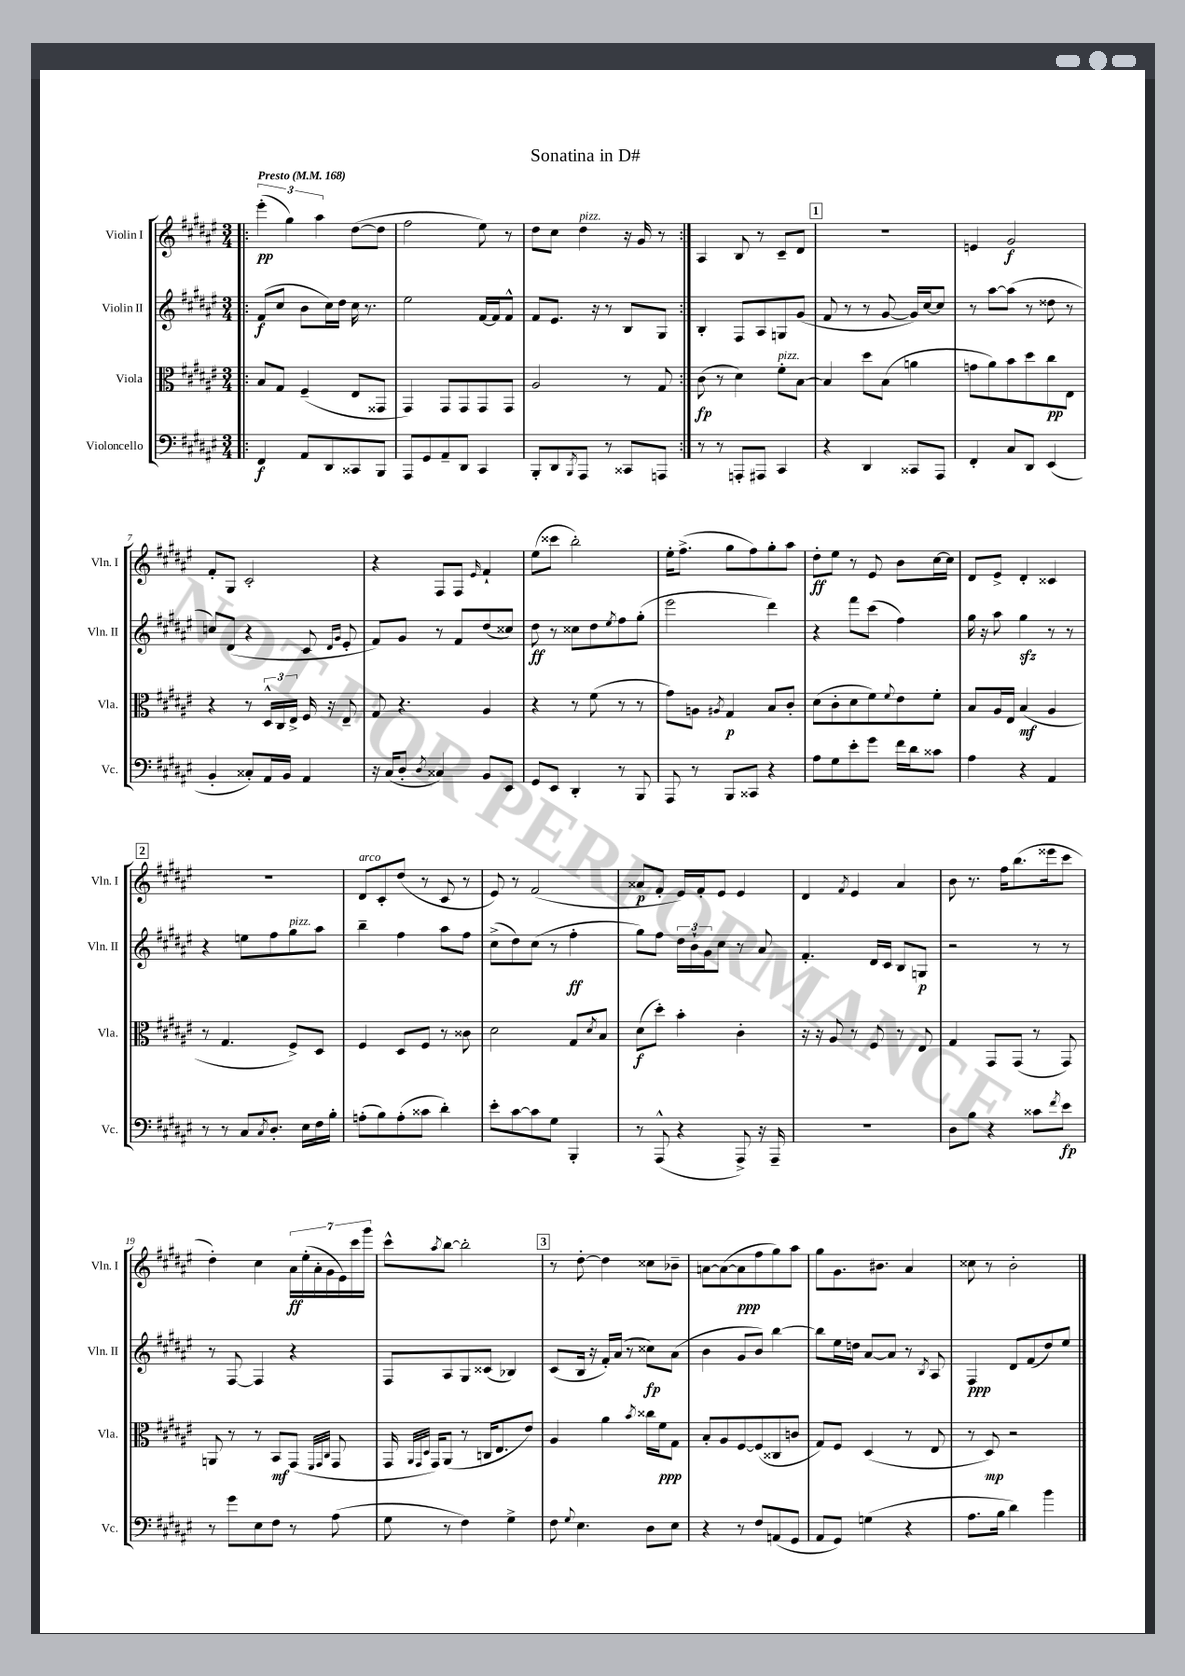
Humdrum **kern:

**kern	**dynam	**kern	**dynam	**kern	**dynam	**kern	**dynam
*part4	*part4	*part3	*part3	*part2	*part2	*part1	*part1
*staff4	*staff4	*staff3	*staff3	*staff2	*staff2	*staff1	*staff1
*I"Violoncello	*	*I"Viola	*	*I"Violin II	*	*I"Violin I	*
*I'Vc.	*	*I'Vla.	*	*I'Vln. II	*	*I'Vln. I	*
*clefF4	*	*clefC3	*	*clefG2	*	*clefG2	*
*k[f#c#g#d#a#e#]	*	*k[f#c#g#d#a#e#]	*	*k[f#c#g#d#a#e#]	*	*k[f#c#g#d#a#e#]	*
*M3/4	*	*M3/4	*	*M3/4	*	*M3/4	*
*MM168	*	*MM168	*	*MM168	*	*MM168	*
=1!|:	=1!|:	=1!|:	=1!|:	=1!|:	=1!|:	=1!|:	=1!|:
!	!	!	!	!	!	!LO:TX:a:B:t=Presto	!
4FF#/	f	8B/L	.	(8f#/L	f	(6eee#'\	pp
.	.	8G#/J	.	8cc#/J	.	.	.
.	.	.	.	.	.	6gg#\)	.
8AA#/L	.	(4F#~/	.	8b\L	.	.	.
.	.	.	.	.	.	6aa#\	.
8DD#/	.	.	.	16cc#\L)	.	.	.
.	.	.	.	16dd#\JJ	.	.	.
8CC##X/	.	8E#/L	.	16cc#\	.	([8dd#\L	.
.	.	.	.	8.r	.	.	.
8BBB/J	.	8GG##X/J	.	.	.	8dd#\J]	.
=2	=2	=2	=2	=2	=2	=2	=2
8AAA#/L	.	4GG#/)	.	2ee#\	.	2ff#\	.
8GG#/	.	.	.	.	.	.	.
8AA#~/	.	8GG#/L	.	.	.	.	.
8DD#/J	.	8GG#/	.	.	.	.	.
4CC#/	.	8GG#/	.	[16f#/LL	.	8ee#\)	.
.	.	.	.	16f#/J]	.	.	.
.	.	8GG#/J	.	8f#^^/J	.	8r	.
=3	=3	=3	=3	=3	=3	=3	=3
8BBB'/L	.	2A#/	.	8f#/L	.	8dd#\L	.
8DD#/	.	.	.	8.e#/J	.	8cc#\J	.
8qBBB/	.	.	.	.	.	.	.
!	!	!	!	!	!	!LO:TX:a:i:t=pizz.	!
8AAA#/J	.	.	.	.	.	4dd#\	.
.	.	.	.	16r	.	.	.
8r	.	.	.	8r	.	.	.
8CC##X/L	.	8r	.	8B/L	.	16r	.
.	.	.	.	.	.	16g#/	.
8AAAn/J	.	8G#/	.	8G#/J	.	8r	.
=4:|!	=4:|!	=4:|!	=4:|!	=4:|!	=4:|!	=4:|!	=4:|!
8r	.	(8c#\	fp	4B'/	.	4A#/	.
8r	.	8r	.	.	.	.	.
8AAAn'/L	.	4d#\)	.	8F#/L	.	8B/	.
8AAA#X/J	.	.	.	8A#/	.	8r	.
!	!	!LO:TX:a:i:t=pizz.	!	!	!	!	!
4CC#/	.	8f#'\L	.	8Gn/	.	8c#~/L	.
.	.	[8B\J	.	(8g#/J	.	8d#/J	.
!!LO:REH:place=s1:t=1
=5	=5	=5	=5	=5	=5	=5	=5
4r	.	4B/]	.	8f#/	.	2.r	.
.	.	.	.	8r	.	.	.
4DD#/	.	8dd#\L	.	8r	.	.	.
.	.	(8B\J	.	[8g#/	.	.	.
8CC##X/L	.	4an\	.	16g#/LL])	.	.	.
.	.	.	.	[16cc#/J	.	.	.
8AAA#/J	.	.	.	8cc#/J]	.	.	.
=6	=6	=6	=6	=6	=6	=6	=6
4FF#'/	.	8gn\L	.	8r	.	4en/	.
.	.	8a#\)	.	[8aa#\L	.	.	.
8C#/L	.	8b\	.	(8aa#\J]	.	2g#/	f
8DD#/J	.	8dd#\	.	8r	.	.	.
(4EE#/	.	8cc#\	pp	8dd##X\	.	.	.
.	.	8E#\J	.	8r	.	.	.
!!LO:LB:g=z
=7	=7	=7	=7	=7	=7	=7	=7
4BB'/	.	4r	.	8ccn/L)	.	8f#'/L	.
.	.	.	.	(8d#/J	.	8G#/J	.
8C##X'/L)	.	8r	.	4r	.	2c#'/	.
16AA#/L	.	24D#^^/LL	.	.	.	.	.
.	.	24C#/	.	.	.	.	.
16BB/JJ	.	.	.	.	.	.	.
.	.	24E#^/JJ	.	.	.	.	.
4AA#/	.	16F#/	.	8c#/	.	.	.
.	.	16r	.	.	.	.	.
.	.	.	.	16qqd#/LL	.	.	.
.	.	.	.	16qqg#/JJ	.	.	.
.	.	8E#~/	.	8e#'/	.	.	.
=8	=8	=8	=8	=8	=8	=8	=8
16r	.	8G#/	.	8f#/L)	.	4r	.
(16C#/KL	.	.	.	.	.	.	.
8D#'/J	.	4.r	.	8g#/J	.	.	.
8qD#/	.	.	.	.	.	.	.
4C##X/)	.	.	.	8r	.	8F#/L	.
.	.	.	.	8f#/L	.	8F#/J	.
.	.	.	.	.	.	16qqe#/	.
8BB/L	.	4A#/	.	(8dd#/	.	4f#`/	.
8EE#/J	.	.	.	8cc##X/J)	.	.	.
=9	=9	=9	=9	=9	=9	=9	=9
8GG#/L	.	4r	.	8dd#\	ff	(8ee#\L	.
8EE#/J	.	.	.	8r	.	8ccc##X\J	.
4DD#'/	.	8r	.	8cc##X\L	.	2bb'\)	.
.	.	(8f#\	.	8dd#\	.	.	.
.	.	.	.	8qee#/	.	.	.
8r	.	8r	.	8ff#\	.	.	.
8BBB/	.	8r	.	(8gg#'\J	.	.	.
=10	=10	=10	=10	=10	=10	=10	=10
8AAA#/	.	8g#\L)	.	2eee#\	.	16ee#'\KL	.
.	.	.	.	.	.	(8.ff#^\J	.
8r	.	8An\J	.	.	.	.	.
.	.	8qA#X/	.	.	.	.	.
8BBB/L	.	4G#/	p	.	.	8gg#\L	.
8CC##X/J	.	.	.	.	.	8ff#\)	.
4r	.	8B/L	.	4ddd#\)	.	8gg#'\	.
.	.	8c#'/J	.	.	.	8aa#\J	.
=11	=11	=11	=11	=11	=11	=11	=11
8A#\L	.	(8d#\L	.	4r	.	8dd#'\L	ff
8G#\	.	8c#'\	.	.	.	8ee#\J	.
8e#'\	.	8d#\	.	8fff#\L	.	8r	.
8g#\J	.	8f#\)	.	(8ccc#\J	.	8e#/	.
.	.	8qqf#/	.	.	.	.	.
16f#\LL	.	8e#\	.	4ff#\)	.	8b\L	.
16d#\J	.	.	.	.	.	.	.
8c##X\J	.	8f#'\J	.	.	.	[16cc#\L	.
.	.	.	.	.	.	16cc#\JJ]	.
=12	=12	=12	=12	=12	=12	=12	=12
4A#\	.	8B/L	.	16gg#\	.	8d#/L	.
.	.	.	.	16r	.	.	.
.	.	16A#/L	.	8aa#\	.	8e#^/J	.
.	.	16E#/JJ	.	.	.	.	.
4r	.	(4B/	mf	4gg#zz\	.	4d#'/	.
4AA#/	.	4A#/	.	8r	.	4c##X/	.
.	.	.	.	8r	.	.	.
!!LO:LB:g=z
!!LO:REH:place=s1:t=2
=13	=13	=13	=13	=13	=13	=13	=13
8r	.	8r	.	4r	.	2.r	.
8r	.	4.G#/	.	.	.	.	.
8C#/L	.	.	.	8een\L	.	.	.
8qC#/	.	.	.	.	.	.	.
8.D#'/J	.	.	.	8ff#\	.	.	.
!	!	!	!	!LO:TX:a:i:t=pizz.	!	!	!
.	.	8F#^/L)	.	8gg#\	.	.	.
16E#\LL	.	.	.	.	.	.	.
16F#\	.	8D#/J	.	8aa#\J	.	.	.
16B'\JJ	.	.	.	.	.	.	.
=14	=14	=14	=14	=14	=14	=14	=14
!	!	!	!	!	!	!LO:TX:a:i:t=arco	!
(8An'\L	.	4F#/	.	4bb~\	.	8d#/L	.
8B\)	.	.	.	.	.	8c#'/	.
(8A'\	.	8D#/L	.	4ff#\	.	(8dd#/J	.
8c##X\J	.	8F#/J	.	.	.	8r	.
4d#'\)	.	8r	.	8aa#\L	.	8c#/	.
.	.	8c##X\	.	8ff#\J	.	8r	.
=15	=15	=15	=15	=15	=15	=15	=15
8e#'\L	.	2d#\	.	(8cc#^\L	.	8e#/)	.
[8c#\	.	.	.	8dd#\)	.	8r	.
8c#\]	.	.	.	(8cc#\J	.	(2f#/	.
8G#\J	.	.	.	8r	.	.	.
4BBB'/	.	8G#/L	.	4ff#'\	ff	.	.
.	.	8qd#/	.	.	.	.	.
.	.	8B/J	.	.	.	.	.
=16	=16	=16	=16	=16	=16	=16	=16
8r	.	(8d#\L	f	8gg#\L)	.	8a##X/L	p
(8AAA#^^/	.	8dd#'\J)	.	8ff#\J	.	8f#'/J	.
4r	.	4b'\	.	24dd#\LL	.	16e#/LL)	.
.	.	.	.	24b`\	.	.	.
.	.	.	.	.	.	16f#'/J	.
.	.	.	.	24g#\J	.	.	.
.	.	.	.	8cc#\J	.	8e#/J	.
8AAA#^/)	.	4c#'\	.	8r	.	4e#/	.
16r	.	.	.	8a#/	.	.	.
16AAA#~/	.	.	.	.	.	.	.
=17	=17	=17	=17	=17	=17	=17	=17
2.r	.	16r	.	4.f#'/	.	4d#/	.
.	.	16r	.	.	.	.	.
.	.	8A#/	.	.	.	.	.
.	.	.	.	.	.	8qf#/	.
.	.	8r	.	.	.	4e#/	.
.	.	8F#/	.	16d#/LL	.	.	.
.	.	.	.	16c#/JJ	.	.	.
.	.	8r	.	8B/L	.	4a#/	.
.	.	8E#/	.	8Gn/J	p	.	.
=18	=18	=18	=18	=18	=18	=18	=18
8D#\L	.	4G#/	.	2r	.	8b\	.
8B\J	.	.	.	.	.	8.r	.
4r	.	8GG#/L	.	.	.	.	.
.	.	.	.	.	.	16ff#\KL	.
.	.	(8GG#/J	.	.	.	(8.bb\	.
8c##X\L	.	8r	.	8r	.	.	.
.	.	.	.	.	.	16eee##X\k	.
8qf#/	.	.	.	.	.	.	.
8e#\J	fp	8GG#/)	.	8r	.	8ccc#\J	.
!!LO:LB:g=z
=19	=19	=19	=19	=19	=19	=19	=19
8r	.	8AAn/	.	8r	.	4dd#'\)	.
8g#\L	.	8r	.	[8F#/	.	.	.
8E#\	.	8r	.	4F#/]	.	4cc#\	.
8F#\J	.	8BB/L	mf	.	.	.	.
8r	.	(8GG#/J	.	4r	.	28a#\LL	ff
.	.	.	.	.	.	(28ee#'\	.
.	.	.	.	.	.	28a#'\	.
.	.	.	.	.	.	28g#\	.
.	.	32qqFF#/LLL	.	.	.	.	.
.	.	32qqGG#/	.	.	.	.	.
.	.	32qqC#/JJJ	.	.	.	.	.
(8A#\	.	8GG#/	.	.	.	.	.
.	.	.	.	.	.	28e#\)	.
.	.	.	.	.	.	28ccc#\	.
.	.	.	.	.	.	28ggg#\JJ	.
=20	=20	=20	=20	=20	=20	=20	=20
8G#\	.	16GG#/	.	8F#/L	.	8ccc#^^\L	.
.	.	32qqAA#/LLL	.	.	.	.	.
.	.	32qqGG#/	.	.	.	.	.
.	.	32qqD#/JJJ	.	.	.	.	.
.	.	16GG#/KL)	.	.	.	.	.
.	.	.	.	.	.	8qaa#/	.
8r	.	(8AA#/J	.	8A#/	.	[8bb\J	.
4F#\)	.	8r	.	8G#/	.	2bb'\]	.
.	.	16Cn/KL	.	(8c##X/J	.	.	.
.	.	8.E#/	.	.	.	.	.
4G#^\	.	.	.	4B-X/)	.	.	.
.	.	8e#/J)	.	.	.	.	.
!!LO:REH:place=s1:t=3
=21	=21	=21	=21	=21	=21	=21	=21
8F#\	.	4A#/	.	(8c#/L	.	8r	.
8qqG#/	.	.	.	.	.	.	.
4.E#\	.	.	.	16B/Jk	.	[8dd#'\	.
.	.	.	.	16r	.	.	.
.	.	4a#\	.	16f#'/LL)	.	4dd#\]	.
.	.	.	.	(16a#/JJ	.	.	.
.	.	.	.	8r	.	.	.
.	.	8qb/	.	.	.	.	.
8D#\L	.	16cc##X\LL	.	8cc##X\L)	fp	8cc##X\L	.
.	.	16f#\J	ppp	.	.	.	.
8E#\J	.	8G#\J	.	(8a#\J	.	8b-X~\J	.
=22	=22	=22	=22	=22	=22	=22	=22
4r	.	8B'/L	.	4b\	.	[8an\L	.
.	.	8A#/	.	.	.	(8a\_	.
8r	.	[8F#/	.	8g#/L	.	8a\]	ppp
8F#/L	.	(8F#/]	.	8b/J)	.	8ff#\	.
(8AAn/	.	8C##X/	.	[4bb\	.	8gg#\)	.
8GG#/J	.	8cn/J	.	.	.	8aa#\J	.
=23	=23	=23	=23	=23	=23	=23	=23
8AA#/L	.	8G#/L)	.	8bb\L]	.	8gg#\L	.
8GG#/J)	.	8F#/J	.	16ee#\L	.	8.g#\	.
.	.	.	.	16ddn\JJ	.	.	.
(4Gn\	.	(4D#/	.	[8a#/L	.	.	.
.	.	.	.	.	.	8.b#X\J	.
.	.	.	.	8a#/J]	.	.	.
4r	.	8r	.	8r	.	4a#/	.
.	.	.	.	8qB/	.	.	.
.	.	8E#/	.	8A#/	.	.	.
=24	=24	=24	=24	=24	=24	=24	=24
8.A#\L	.	8r	.	4F#/	ppp	8cc##X\	.
.	.	8D#/)	mp	.	.	8r	.
16B\Jk	.	.	.	.	.	.	.
4d#\)	.	2r	.	8d#/L	.	2b'\	.
.	.	.	.	(8f#/	.	.	.
4b\	.	.	.	8dd#/)	.	.	.
.	.	.	.	8ee#/J	.	.	.
==	==	==	==	==	==	==	==
*-	*-	*-	*-	*-	*-	*-	*-
